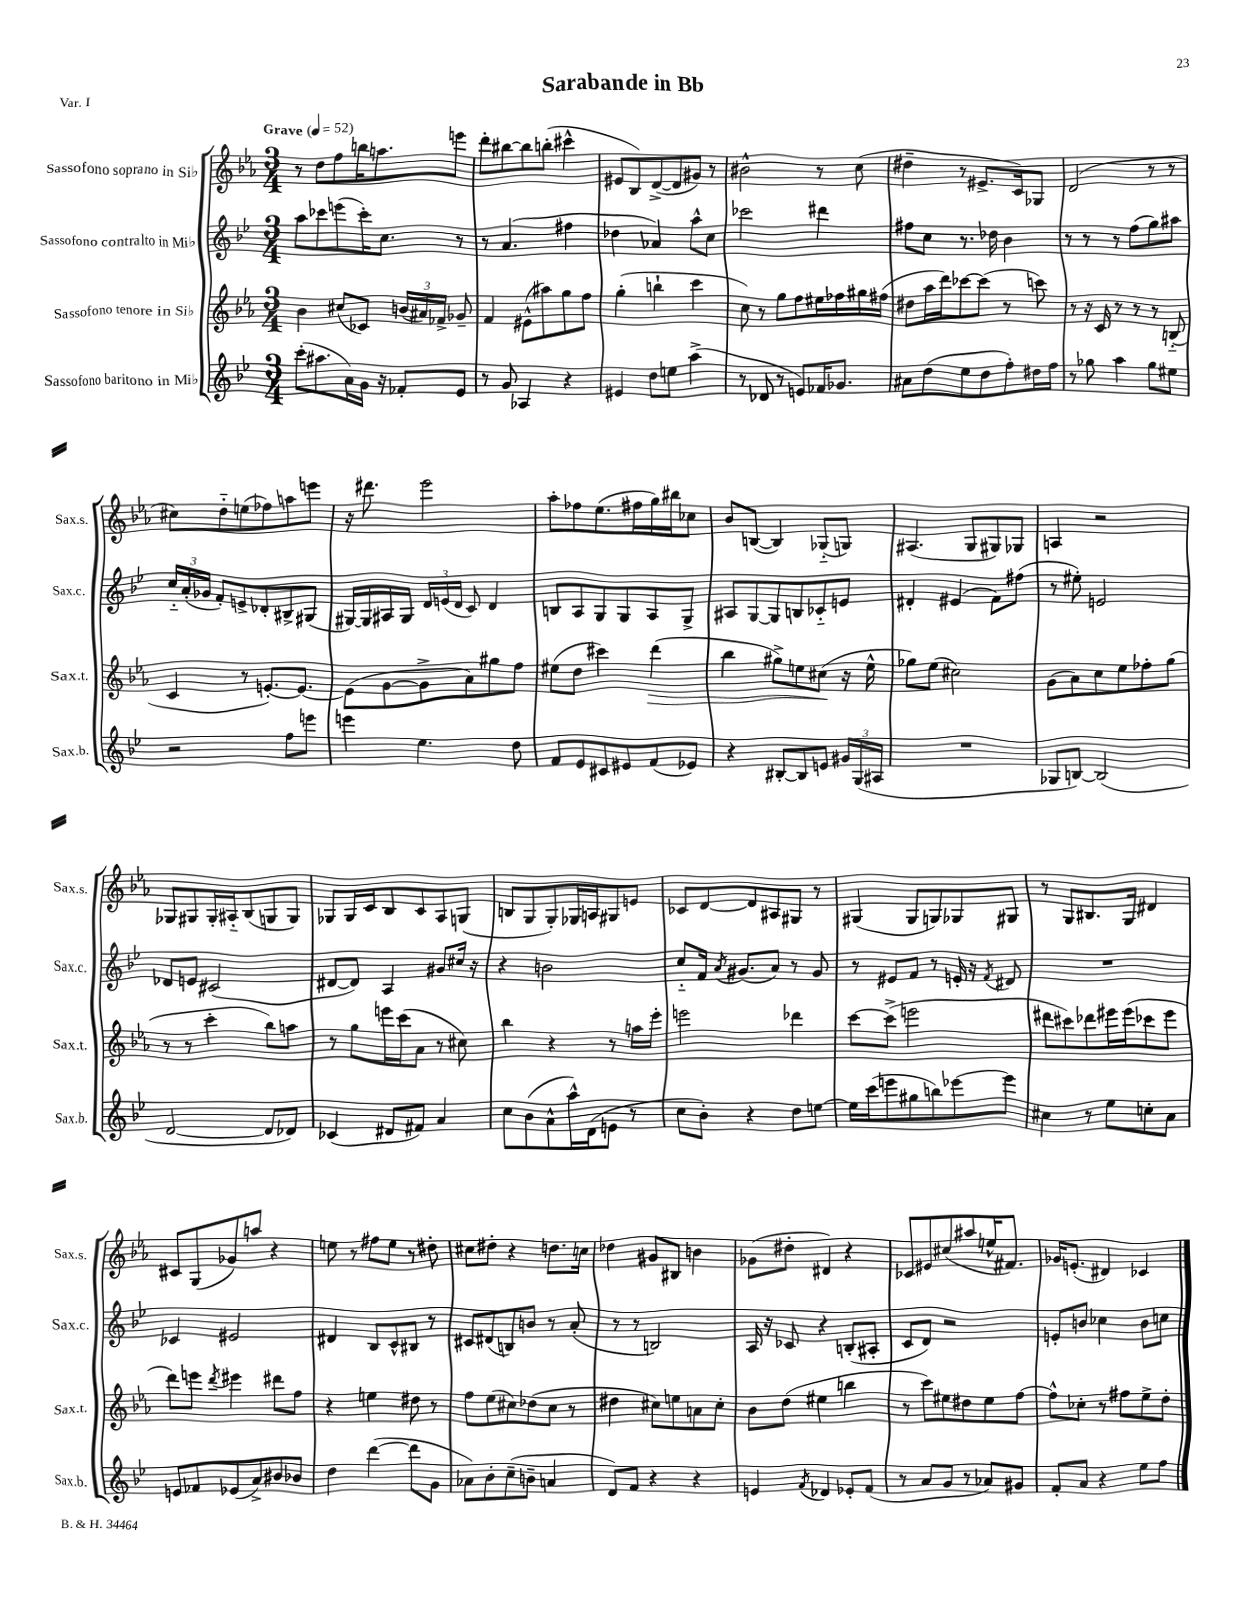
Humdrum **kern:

**kern	**kern	**dynam	**kern	**kern
*part4	*part3	*part3	*part2	*part1
*staff4	*staff3	*staff3	*staff2	*staff1
*I"Sassofono baritono in Mi♭	*I"Sassofono tenore in Si♭	*	*I"Sassofono contralto in Mi♭	*I"Sassofono soprano in Si♭
*I'Sax.b.	*I'Sax.t.	*	*I'Sax.c.	*I'Sax.s.
*clefG2	*clefG2	*	*clefG2	*clefG2
*k[b-e-]	*k[b-e-a-]	*	*k[b-e-]	*k[b-e-a-]
*M3/4	*M3/4	*	*M3/4	*M3/4
*MM52	*MM52	*	*MM52	*MM52
=1	=1	=1	=1	=1
!	!	!	!	!LO:TX:a:B:t=Grave
(8ccc'\L	4b-\	.	8aa\L	8r
8.aa#X\	.	.	8ccc-X\	8dd\L
.	(8cc#X/L	.	(8eeen\	8ff\
16a\L)	.	.	.	.
16g\JJ	8c-X/J)	.	16ccc-'\K)	16bbn\K
16r	.	.	8.cc\J	8.aan\
8f-X'/L	(24bn/LL	.	.	.
.	24a#X/)	.	.	.
.	24f-X^/JJ	.	.	.
8e-/J	8g-X~/	.	8r	8eeen\J
=2	=2	=2	=2	=2
8r	4f/	.	8r	8ddd'\L
8g/	.	.	(4.a/	[8bb#X\
4A-X/	(8e#X^^\L	.	.	8bb#\]
.	8aa#X\)	.	.	(8bbn'\J
4r	8gg\	.	4ff#X\	4ccc#X^^\
.	8ff\J	.	.	.
=3	=3	=3	=3	=3
4e#X/	(4gg'\	.	4dd-X\	8e#X/L
.	.	.	.	8B-/)
8dd\L	4bbn`\	.	4a-X/)	([8d^/
8een\J	.	.	.	8d/]
(4aa^\	4ccc\	.	8aa^^\L	8g#X/J)
.	.	.	8cc\J	8r
=4	=4	=4	=4	=4
8r	8cc\)	.	2ccc-X\	2b#X^^\
8d-X/	8r	.	.	.
8r	8gg\L	.	.	.
8en/L)	8ff\	.	.	.
16f-X/K	16ee#X\L	.	4ddd#X\	8r
8.g-X/J	16ff-X\	.	.	.
.	16gg#X\	.	.	(8cc\
.	(16ff#X\JJ	.	.	.
=5	=5	=5	=5	=5
8a#X\L	8dd#X\L	.	8ff#X\L	4dd#X~\
(8dd\	16aa-\L	.	8cc\J	.
.	16ddd\J)	.	.	.
8ee-\	[8ccc-X\	.	8.r	8r
8dd\	(8ccc-\J]	.	.	8.e#X^/L
.	.	.	16dd-X\	.
8ff'\)	8r	.	4b-\	.
.	.	.	.	16c/k)
16dd#X\L	8cccn\)	.	.	8G-X/J
16ff\JJ	.	.	.	.
=6	=6	=6	=6	=6
8r	8r	.	8r	(2d/
8gg-X\	16r	.	8r	.
.	16c/	.	.	.
4aa\	8r	.	8r	.
.	8r	.	(8ff\L	.
8gg-\L	8r	.	8gg\)	8r
8ee#X\J	(8Bn/	.	8aa#X\J	8r
!!LO:LB:g=z
=7	=7	=7	=7	=7
2r	4c/	.	24cc/LL	8cc#X\L)
.	.	.	(24a'/	.
.	.	.	24g-X/JJ	.
.	.	.	8f'/L)	8dd\
.	8r	.	8en^/	(8een\
.	[8.en'/L)	.	8d-X'/	8ff-X\)
8ff\L	.	.	8B#X^/	8aan\
.	8.e/J_	.	.	.
8eeen\J	.	.	(8G#X/J	8eeen\J
=8	=8	=8	=8	=8
4eeen\	(8e\L]	.	[16G#X/LL)	16r
.	.	.	16G#/]	8.ddd#X\
.	[8g\	.	16A#X/	.
.	.	.	16G#/JJ	.
4.ee-\	8g^\]	.	24d/LL	2eee-\
.	.	.	(24en/	.
.	.	.	24d/JJ	.
.	8a-\)	.	8c/)	.
.	8gg#X\	.	4d/	.
8dd\	8ff\J	.	.	.
=9	=9	=9	=9	=9
8f/L	(8ee#X\L	.	8Bn/L	8aa-'\L
8e-/	8dd\J	.	8A/	8ff-X\
8c#X/	4ccc#X\)	.	8G/	(8.ee-\
8e#X/	.	.	8G/	.
.	.	.	.	16ff#X\L
!	!	!LO:HP:b	!	!
(8f/	(4ddd\	>	8A/	16gg\)
.	.	.	.	16bb#X\J
8e-X/J)	.	.	8G^/J	8cc-X\J
=10	=10	=10	=10	=10
4r	4bb-\	.	8A#X/L	8b-/L
.	.	.	[8G/	([8Bn/J
[8B#X'/L	8gg#X^\L)	.	8G/]	4B/])
8B#/]	8een\	.	8Bn/	.
8en/J	(8cc#X\J	.	8c-X/	(8G-X/L
24g#X/LL	16r	]	8en/J	8Gn/J)
(24G/	.	.	.	.
.	16ee^^\	.	.	.
24A#X/JJ	.	.	.	.
=11	=11	=11	=11	=11
2.r	8gg-X\L)	.	4d#X'/	(4.A#X/
.	(8ee-\J	.	.	.
.	2cc#X\)	.	(4e#X/	.
.	.	.	.	8G/L
.	.	.	8f\L)	8G#X/)
.	.	.	(8ff#X\J	8G-X/J
=12	=12	=12	=12	=12
8G-X/L	(8g\L	.	8r	4An/
[8Bn/J)	8a-\)	.	8ee#X'\)	.
(2B/]	8cc\	.	2en/	2r
.	8ee-\	.	.	.
.	8ff-X'\	.	.	.
.	(8gg\J	.	.	.
!!LO:LB:g=z
=13	=13	=13	=13	=13
[2d/	8r	.	8d-X/L	8G-X/L
.	8r	.	8en/J	8G#X/
.	4ccc'\	.	(2c#X/	16G#'/L
.	.	.	.	16A#X/J
.	.	.	.	(8B-/
8d/L]	8bb-\L)	.	.	8Gn/
8d-X/J)	8aan\J	.	.	8G/J)
=14	=14	=14	=14	=14
(4c-X/	8r	.	[8d#X/L	8G-X/L
.	8gg\L	.	8d#/J])	16G-/L
.	.	.	.	16c/J
8d#X/L	16eeen\L	.	4A/	8B-/
.	(16ccc\J	.	.	.
8f#X/J)	8a-\J	.	.	8c/
4a/	8r	.	8g#X/L	8A-/
.	8cc#X\)	.	16cc#X/Jk	(8Gn/J
.	.	.	16r	.
=15	=15	=15	=15	=15
8cc\L	4bb-\	.	4r	8Bn/L
(8b-\	.	.	.	8G/
8a^^\	4r	.	2bn\	8G'/)
16aa^^\L)	.	.	.	16G-X/L
(16d\J	.	.	.	16An/J
8en\J	8r	.	.	8G#X/
8r	16aan\LL	.	.	8en/J
.	16eee-'\JJ	.	.	.
=16	=16	=16	=16	=16
8cc\L	2eeen\	.	8cc/L	8c-X/L
8b-'\J)	.	.	16f/Jk	[8d/
.	.	.	8qa/	.
.	.	.	(8.g#X/L	.
4r	.	.	.	8d/]
.	.	.	8a/J)	8A#X/
8dd\L	4ddd-X\	.	8r	8G#X/J
[8een\J	.	.	8g#/	8r
=17	=17	=17	=17	=17
16ee\LL]	[8ccc\L	.	8r	(4G#X/
(16ccc\J	.	.	.	.
8eeen\	(8ccc^\J]	.	8e#X/L	.
8gg#X\	2eeen\	.	8f/J	8G#/L
8bbn\)	.	.	8r	8Gn/)
[8eee-X\	.	.	16en'/	8G-X/
.	.	.	16r	.
.	.	.	8qf/	.
8eee-\J]	.	.	8d#X/	8G#X/J
=18	=18	=18	=18	=18
4cc#X\	8ddd#X\L	.	2.r	8r
.	8ccc#X\)	.	.	8G/L
8r	8ddd-X\	.	.	8.B#X/
8ee-\L	16eee#X\L	.	.	.
.	(16eee#\J	.	.	16G/Jk
8ccn'\	8ccc-X\	.	.	4d#X/
8a\J	8eee#\J	.	.	.
!!LO:LB:g=z
=19	=19	=19	=19	=19
8en/L	8ddd\L)	.	4c-X/	8c#X/L
8f-X/	8eeen\J	.	.	(8G/
.	8qddd/	.	.	.
(8e-X/	4eee#X\	.	2e#X/	8g-X/)
8a^/)	.	.	.	8aan/J
8b#X/	8ddd#X\L	.	.	4r
8b-X/J	8ff\J	.	.	.
=20	=20	=20	=20	=20
4dd\	4r	.	4d#X/	8een\
.	.	.	.	8r
([4ddd\	4een\	.	8B-/L	8ff#X\L
.	.	.	8c^^/	8ee\J
8ddd\L]	8dd#X\	.	8B#X/J	8r
8g\J	8r	.	8r	8dd#X'\
=21	=21	=21	=21	=21
8a-X\L)	8ff\L	.	8c#X/L	8cc#X\L
8b-'\	(8ee-\	.	(8d#X/	8dd#X'\J
(8cc~\	8cc#X\)	.	8Bn/)	4r
8bn~\J	(8dd-X\	.	8bn/J	.
4an/	8cc#\J	.	8r	8.ddn\L
.	8r	.	(8a'/	.
.	.	.	.	16ccn\Jk
=22	=22	=22	=22	=22
8d/L)	4dd#X\	.	8r	4dd-X\
8f/J	.	.	8r	.
4r	8cc#X\L)	.	2Bn/)	8g#X/L
.	8een\	.	.	8B#X/J
4r	8an\	.	.	4bn\
.	8cc#'\J	.	.	.
=23	=23	=23	=23	=23
4en/	8b-\L	.	16A/	(8g-X\L
.	.	.	16r	.
.	(8dd\J	.	8c-X/	8dd#X'\J
8qf/	.	.	.	.
4d-X/	4ee#X\	.	4r	4d#X/)
8e-X'/L	4bbn\	.	(8Bn'/L	4r
(8f/J	.	.	8A#X'/J	.
=24	=24	=24	=24	=24
8r	8r	.	8c/L	8c-X/L
8a/L	8ccc\L)	.	8d/J)	8e#X/
8g/J	8ee#X\	.	2r	(8cc#X/
8r	8dd#X\	.	.	8aa#X/
8a-X/L)	8ee#\	.	.	16een^^/K
.	.	.	.	8.f#X/J)
8g#X/J	[8ff\J	.	.	.
=25	=25	=25	=25	=25
8f'/L	8ff^^\L]	.	8en'/L	16g-X/KL
.	.	.	.	(8.en'/J
8a/J	8cc-X'\J	.	8bn/J	.
4r	8r	.	4cc-X\	4d#X/)
.	8ff#X\L	.	.	.
8ee-\L	8ee-^\	.	8b\L	4c-X/
8ff\J	8dd'\J	.	8ccn\J	.
==	==	==	==	==
*-	*-	*-	*-	*-
